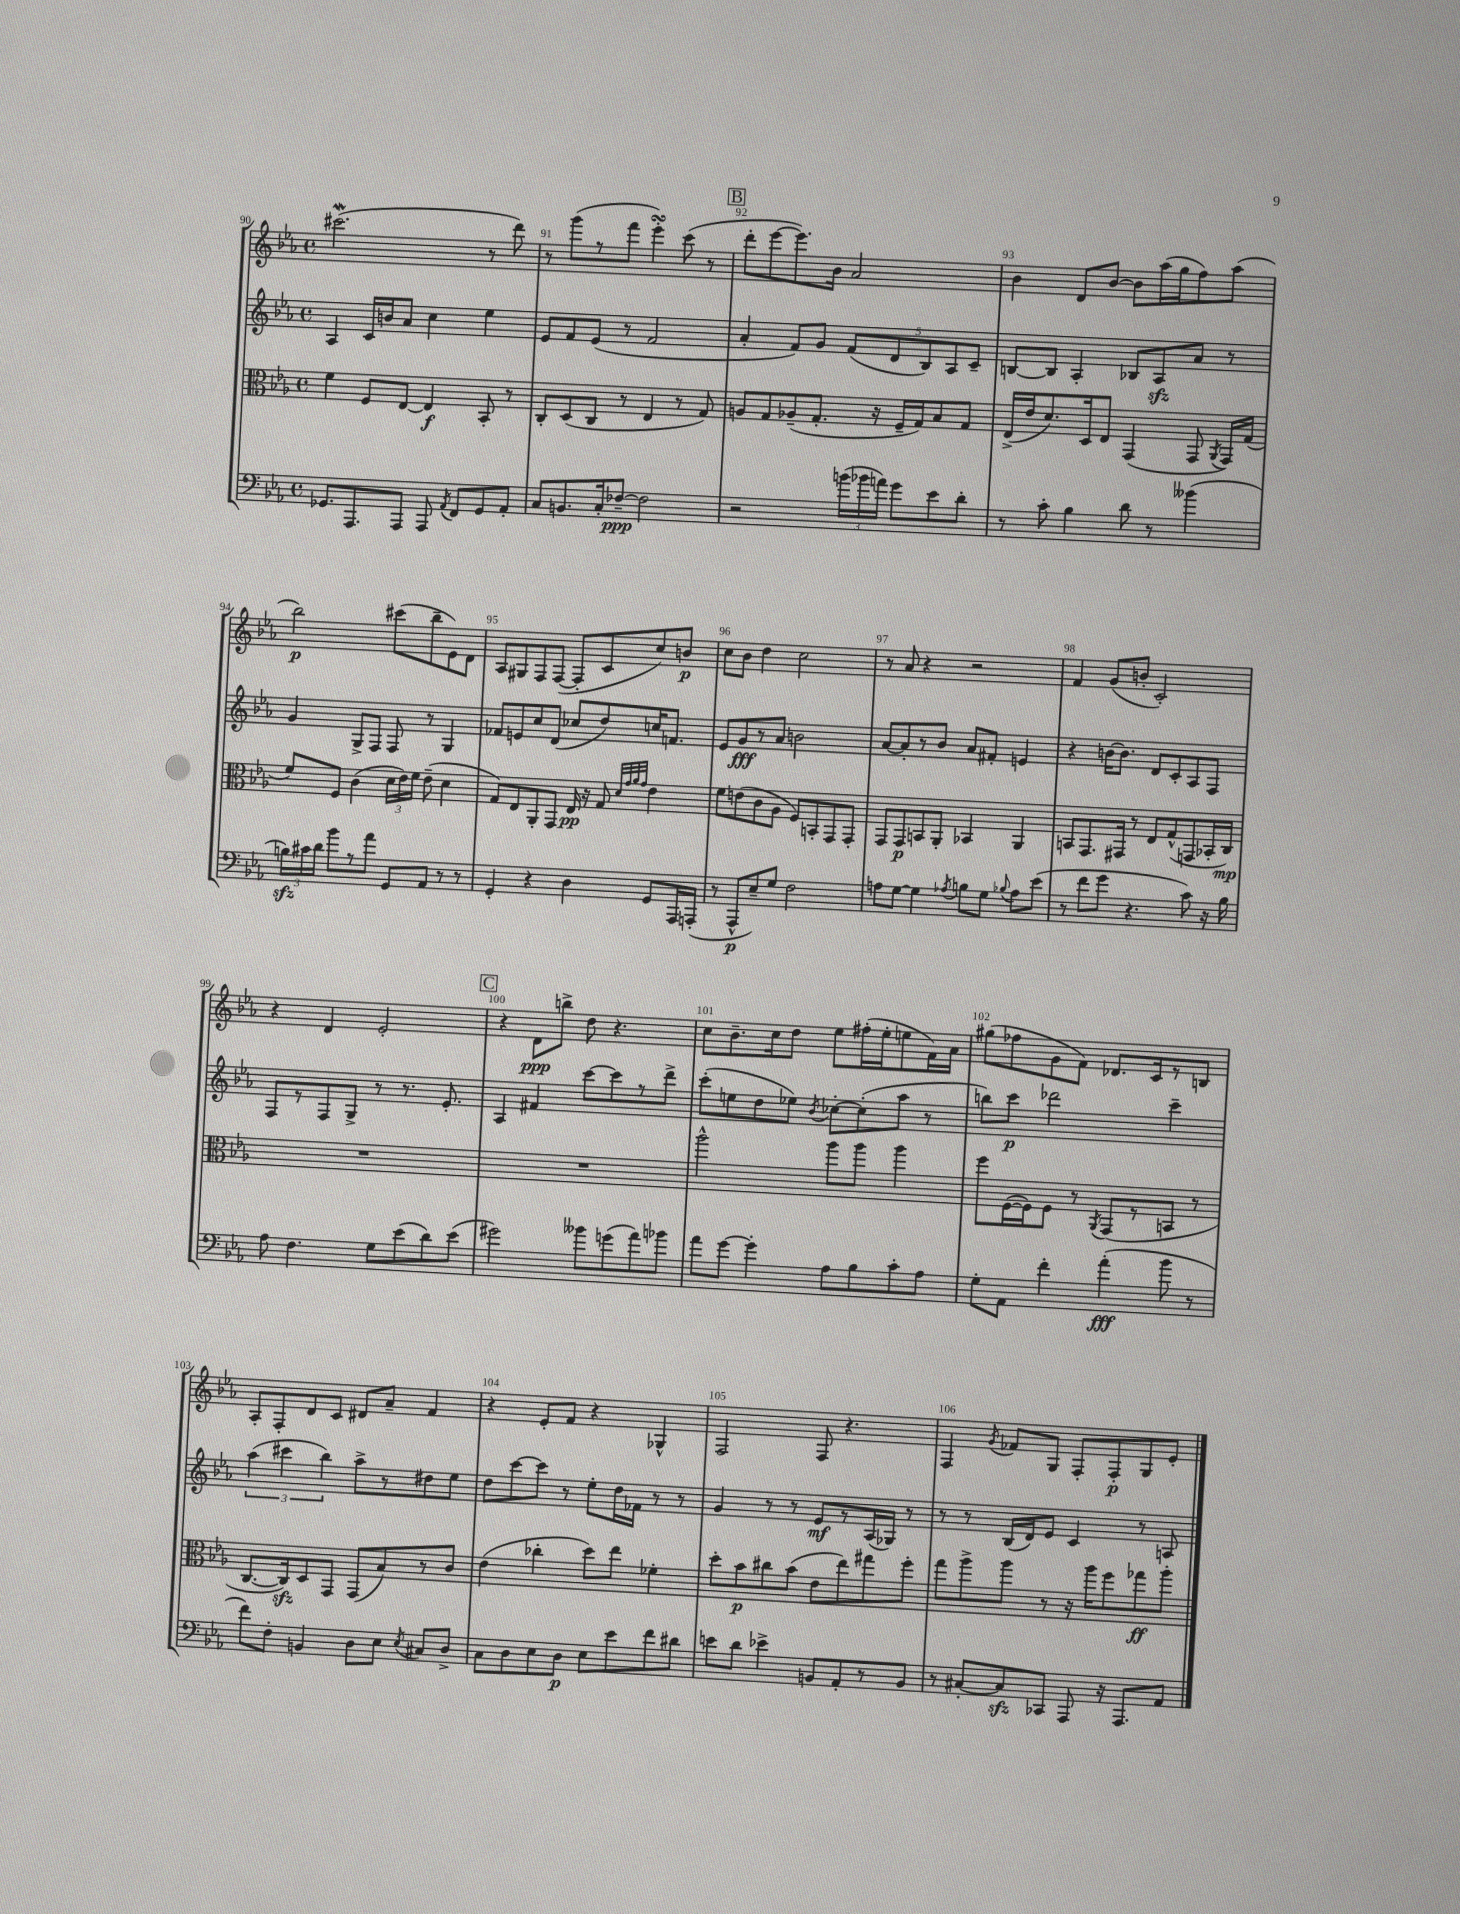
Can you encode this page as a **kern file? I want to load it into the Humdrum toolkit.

**kern	**dynam	**kern	**dynam	**kern	**dynam	**kern	**dynam
*part4	*part4	*part3	*part3	*part2	*part2	*part1	*part1
*staff4	*staff4	*staff3	*staff3	*staff2	*staff2	*staff1	*staff1
*clefF4	*	*clefC3	*	*clefG2	*	*clefG2	*
*k[b-e-a-]	*	*k[b-e-a-]	*	*k[b-e-a-]	*	*k[b-e-a-]	*
*M4/4	*	*M4/4	*	*M4/4	*	*M4/4	*
*met(c)	*	*met(c)	*	*met(c)	*	*met(c)	*
=90	=90	=90	=90	=90	=90	=90	=90
8.GG-X/L	.	4f\	.	4A-/	.	(2.ccc#XW\	.
8.AAA-/	.	.	.	.	.	.	.
.	.	8F/L	.	16c/LL	.	.	.
.	.	.	.	16bn/J	.	.	.
8AAA-/J	.	[8E-/J	.	8a-/J	.	.	.
8AAA-/	.	4E-/]	f	4cc\	.	.	.
8qAA-/	.	.	.	.	.	.	.
8FF/L	.	.	.	.	.	.	.
8GG-/	.	8BB-'/	.	4ee-\	.	8r	.
8AA-'/J	.	8r	.	.	.	8ddd\)	.
=91	=91	=91	=91	=91	=91	=91	=91
8C/L	.	8C'/L	.	8e-/L	.	8r	.
8.BBn/	.	(8D/	.	8f/	.	(8ggg\L	.
.	.	8C/J	.	(8e-/J	.	8r	.
16C'/k	.	.	.	.	.	.	.
[8F-X~/J	ppp	8r	.	8r	.	8fff\J	.
2F-\]	.	4E-/	.	2f/	.	4eee-sSSs'\)	.
.	.	8r	.	.	.	(8ccc\	.
.	.	8G/)	.	.	.	8r	.
!!LO:REH:place=s1:t=B
=92	=92	=92	=92	=92	=92	=92	=92
2r	.	8An/L	.	4a-'/	.	8ddd'\L	.
.	.	8G/	.	.	.	[8eee-\	.
.	.	(8A-X~/	.	8f/L)	.	8.eee-\])	.
.	.	8.G'/J	.	8g/J	.	.	.
.	.	.	.	.	.	16b-\Jk	.
(24bn\LL	.	.	.	(10f/L	.	2a-/	.
24b-X\	.	.	.	.	.	.	.
.	.	16r	.	.	.	.	.
24an\JJ)	.	.	.	.	.	.	.
.	.	.	.	10d/	.	.	.
8g\L	.	16F~/LL	.	.	.	.	.
.	.	16G/J)	.	.	.	.	.
.	.	.	.	10B-/)	.	.	.
8e-\	.	8B-/	.	.	.	.	.
.	.	.	.	10A-/	.	.	.
8d'\J	.	8G/J	.	.	.	.	.
.	.	.	.	10c~/J	.	.	.
=93	=93	=93	=93	=93	=93	=93	=93
8r	.	(16E-^/LL	.	[8Bn/L	.	4b-\	.
.	.	16e-/J	.	.	.	.	.
8c'\	.	8.d/)	.	8B/J]	.	.	.
4B-\	.	.	.	4A-'/	.	8d/L	.
.	.	16D/k	.	.	.	.	.
.	.	8E-/J	.	.	.	[8b-/J	.
8d\	.	(4GG/	.	8B-X/L	.	8b-\L]	.
8r	.	.	.	8A-zz/	.	(16aa-\L	.
.	.	.	.	.	.	16gg\J	.
(4b--X\	.	8GG/	.	8a-/J	.	8ff\)	.
.	.	8qAA-/	.	.	.	.	.
.	.	16GG/LL)	.	8r	.	(8aa-\J	.
.	.	(16G/JJ	.	.	.	.	.
!!LO:LB:g=z
=94	=94	=94	=94	=94	=94	=94	=94
24Bnzz\LL)	.	8f/L)	.	4g/	.	2bb-\)	p
24c#X\	.	.	.	.	.	.	.
24d\JJ	.	.	.	.	.	.	.
8b-\L	.	8F/J	.	.	.	.	.
8r	.	(4c\	.	8G^/L	.	.	.
8a-\J	.	.	.	8F/J	.	.	.
8GG/L	.	24d\LL	.	8F/	.	(8ccc#X\L	.
.	.	24e-\)	.	.	.	.	.
.	.	24f\JJ	.	.	.	.	.
8AA-/J	.	(8e-~\	.	8r	.	8bb-~\	.
8r	.	4d\	.	4G/	.	8e-\)	.
8r	.	.	.	.	.	8d\J	.
=95	=95	=95	=95	=95	=95	=95	=95
4GG'/	.	8G/L)	.	8f-X/L	.	8A-/L	.
.	.	8E-/	.	8en/	.	8G#X/	.
4r	.	8AA-'/	.	8cc/	.	8F/	.
.	.	8GG/J	.	(8d/J	.	([8F/J	.
4D\	.	16E-/	pp	8cc-X/L	.	8F'/L]	.
.	.	16r	.	.	.	.	.
.	.	8G/	.	8dd/)	.	8c/	.
.	.	32qqd/LLL	.	.	.	.	.
.	.	32qqg/	.	.	.	.	.
.	.	32qqa-/	.	.	.	.	.
.	.	32qqg/JJJ	.	.	.	.	.
8GG/L	.	4e-\	.	16ccn/K	.	8cc/)	.
.	.	.	.	8.fn/J	.	.	.
16AAA-/L	.	.	.	.	.	8bn/J	p
(16AAAn'/JJ	.	.	.	.	.	.	.
=96	=96	=96	=96	=96	=96	=96	=96
8r	.	8f\L	.	8e-/L	.	8cc\L	.
8AAA-^^/L	p	(8en\	.	8g/	fff	8b-\J	.
8E-~/)	.	8c\	.	8r	.	4dd\	.
8G/J	.	8A-\J	.	8a-/J	.	.	.
2F\	.	8F/L)	.	2bn\	.	2cc\	.
.	.	8BBn'/	.	.	.	.	.
.	.	8GG/	.	.	.	.	.
.	.	8GG'/J	.	.	.	.	.
=97	=97	=97	=97	=97	=97	=97	=97
8An\L	.	8GG/L	.	[8a-/L	.	8r	.
[8G\J	.	8GG/	p	8a-'/]	.	8a-/	.
4G\]	.	8BBn/	.	8r	.	4r	.
.	.	8AA-'/J	.	8b-/J	.	.	.
8qA-X/	.	.	.	.	.	.	.
8Bn\L	.	4BB-X/	.	8a-/L	.	2r	.
8G\J	.	.	.	8f#X'/J	.	.	.
8qqB-X/	.	.	.	.	.	.	.
8A-\L	.	4AA-/	.	4en/	.	.	.
(8e-\J	.	.	.	.	.	.	.
=98	=98	=98	=98	=98	=98	=98	=98
8r	.	8BBn/L	.	4r	.	4f/	.
8f\L	.	8.GG/	.	.	.	.	.
8g\J	.	.	.	[16bn\KL	.	(8g/L	.
.	.	16GG#X/Jk	.	8.b\J]	.	.	.
4.r	.	8r	.	.	.	8bn'/J	.
.	.	8E-/L	.	8d/L	.	2c'/)	.
.	.	(8G^^/	.	8c'/	.	.	.
8c\)	.	8GGn/	.	8A-/	.	.	.
16r	.	16BB-X'/L	.	8F/J	.	.	.
16B-\	.	16C/JJ)	mp	.	.	.	.
!!LO:LB:g=z
=99	=99	=99	=99	=99	=99	=99	=99
8A-\	.	1r	.	8F/L	.	4r	.
4.F\	.	.	.	8r	.	.	.
.	.	.	.	8F/	.	4d/	.
.	.	.	.	8G^/J	.	.	.
8G\L	.	.	.	8r	.	2e-'/	.
(8e-\	.	.	.	8.r	.	.	.
8d\)	.	.	.	.	.	.	.
.	.	.	.	8.e-'/	.	.	.
(8e-\J	.	.	.	.	.	.	.
!!LO:REH:place=s1:t=C
=100	=100	=100	=100	=100	=100	=100	=100
2g#X\)	.	1r	.	4A-/	.	4r	.
.	.	.	.	4f#X/	.	8d\L	ppp
.	.	.	.	.	.	8bbn^\J	.
8b--X\L	.	.	.	[8ccc\L	.	8dd\	.
(8gn\	.	.	.	8ccc\]	.	4.r	.
8a-\)	.	.	.	8r	.	.	.
8b-X\J	.	.	.	8ddd^\J	.	.	.
=101	=101	=101	=101	=101	=101	=101	=101
8a-\L	.	2aa-^^\	.	(8ccc'\L	.	8cc\L	.
[8g\J	.	.	.	8een\	.	8.b-~\	.
4g'\]	.	.	.	8dd\	.	.	.
.	.	.	.	.	.	16cc\k	.
.	.	.	.	8ee-X\J)	.	8dd\J	.
.	.	.	.	8qb-/	.	.	.
8A-\L	.	8aa-\L	.	[8cc-X'\L	.	8ee-\L	.
8B-\	.	8aa-\J	.	(8cc-'\]	.	(16ff#X'\L	.
.	.	.	.	.	.	16ee-'\J	.
8c'\	.	4aa-\	.	8aa-\J	.	8een\	.
8A-\J	.	.	.	8r	.	16f\L)	.
.	.	.	.	.	.	16a-\JJ	.
=102	=102	=102	=102	=102	=102	=102	=102
8G'\L	.	8ff\L	.	8bbn\L)	.	(8gg#X\L	.
8AA-\J	.	([16F\L	.	8ccc\J	p	8ff-X\	.
.	.	16F\J])	.	.	.	.	.
4f'\	.	8F\J	.	2ddd-X\	.	8g\	.
.	.	8r	.	.	.	8f\J)	.
.	.	8qAA-/	.	.	.	.	.
(4a-'\	fff	(8GG/L	.	.	.	8.d-X/L	.
.	.	8r	.	.	.	.	.
.	.	.	.	.	.	16c/k	.
8b-\	.	8BBn/J	.	4ccc~\	.	8r	.
8r	.	8r	.	.	.	8Bn/J	.
!!LO:LB:g=z
=103	=103	=103	=103	=103	=103	=103	=103
8f\L)	.	[8.C/L	.	(6aa-\	.	8A-'/L	.
8F'\J	.	.	.	.	.	8F'/	.
.	.	.	.	6ccc#X\	.	.	.
.	.	16Czz/k])	.	.	.	.	.
4BBn/	.	8D/	.	.	.	8d/	.
.	.	.	.	6bb-\)	.	.	.
.	.	8GG/J	.	.	.	8c/J	.
8D\L	.	(8GG/L	.	8aa-^\L	.	8d#X/L	.
8E-\J	.	8B-/)	.	8r	.	8a-~/J	.
8qE-/	.	.	.	.	.	.	.
8C#X/L	.	8r	.	8dd#X\	.	4f/	.
8D^/J	.	8c/J	.	8ee-\J	.	.	.
=104	=104	=104	=104	=104	=104	=104	=104
8C\L	.	(4e-\	.	8dd\L	.	4r	.
8D\	.	.	.	[8ccc\	.	.	.
8E-\	.	4cc-X'\	.	8ccc\J]	.	8e-'/L	.
8D\J	p	.	.	8r	.	8f/J	.
8E-\L	.	8dd\L)	.	8ee-'\L	.	4r	.
8e-\	.	8ee-\J	.	16dd\L	.	.	.
.	.	.	.	16f-X\JJ	.	.	.
8f\	.	4f-X'\	.	8r	.	4G-X^^/	.
8d#X\J	.	.	.	8r	.	.	.
=105	=105	=105	=105	=105	=105	=105	=105
8en\L	.	8dd'\L	.	4g/	.	2F/	.
8d\J	.	8b-\	p	.	.	.	.
4e-X^\	.	8cc#X\	.	8r	.	.	.
.	.	(8b-\J	.	8r	.	.	.
8BBn/L	.	8e-\L	.	8e-/L	mf	8F/	.
8AA-'/	.	8ee-\)	.	8r	.	4.r	.
8r	.	8gg#X\	.	(16A-/L	.	.	.
.	.	.	.	16G-X/JJ)	.	.	.
8BB/J	.	8ff'\J	.	8r	.	.	.
=106	=106	=106	=106	=106	=106	=106	=106
8r	.	8gg\L	.	8r	.	4F/	.
[8C#X'/L	.	8aa-^\	.	8r	.	.	.
.	.	.	.	.	.	8qg/	.
8C#zz/]	.	8aa-\J	.	(16B-/LL	.	8f-X/L	.
.	.	.	.	16d/J)	.	.	.
8CC-X/J	.	8r	.	8e-/J	.	8G/J	.
8AAA-/	.	16r	.	4c/	.	8F'/L	.
.	.	16aa-\KL	.	.	.	.	.
16r	.	8ff\	.	.	.	8F'/	p
8.AAA-/L	.	.	.	.	.	.	.
.	.	8gg-X\	ff	8r	.	8G/	.
8AA-/J	.	8aa-'\J	.	8An/	.	8e-'/J	.
==	==	==	==	==	==	==	==
*-	*-	*-	*-	*-	*-	*-	*-
